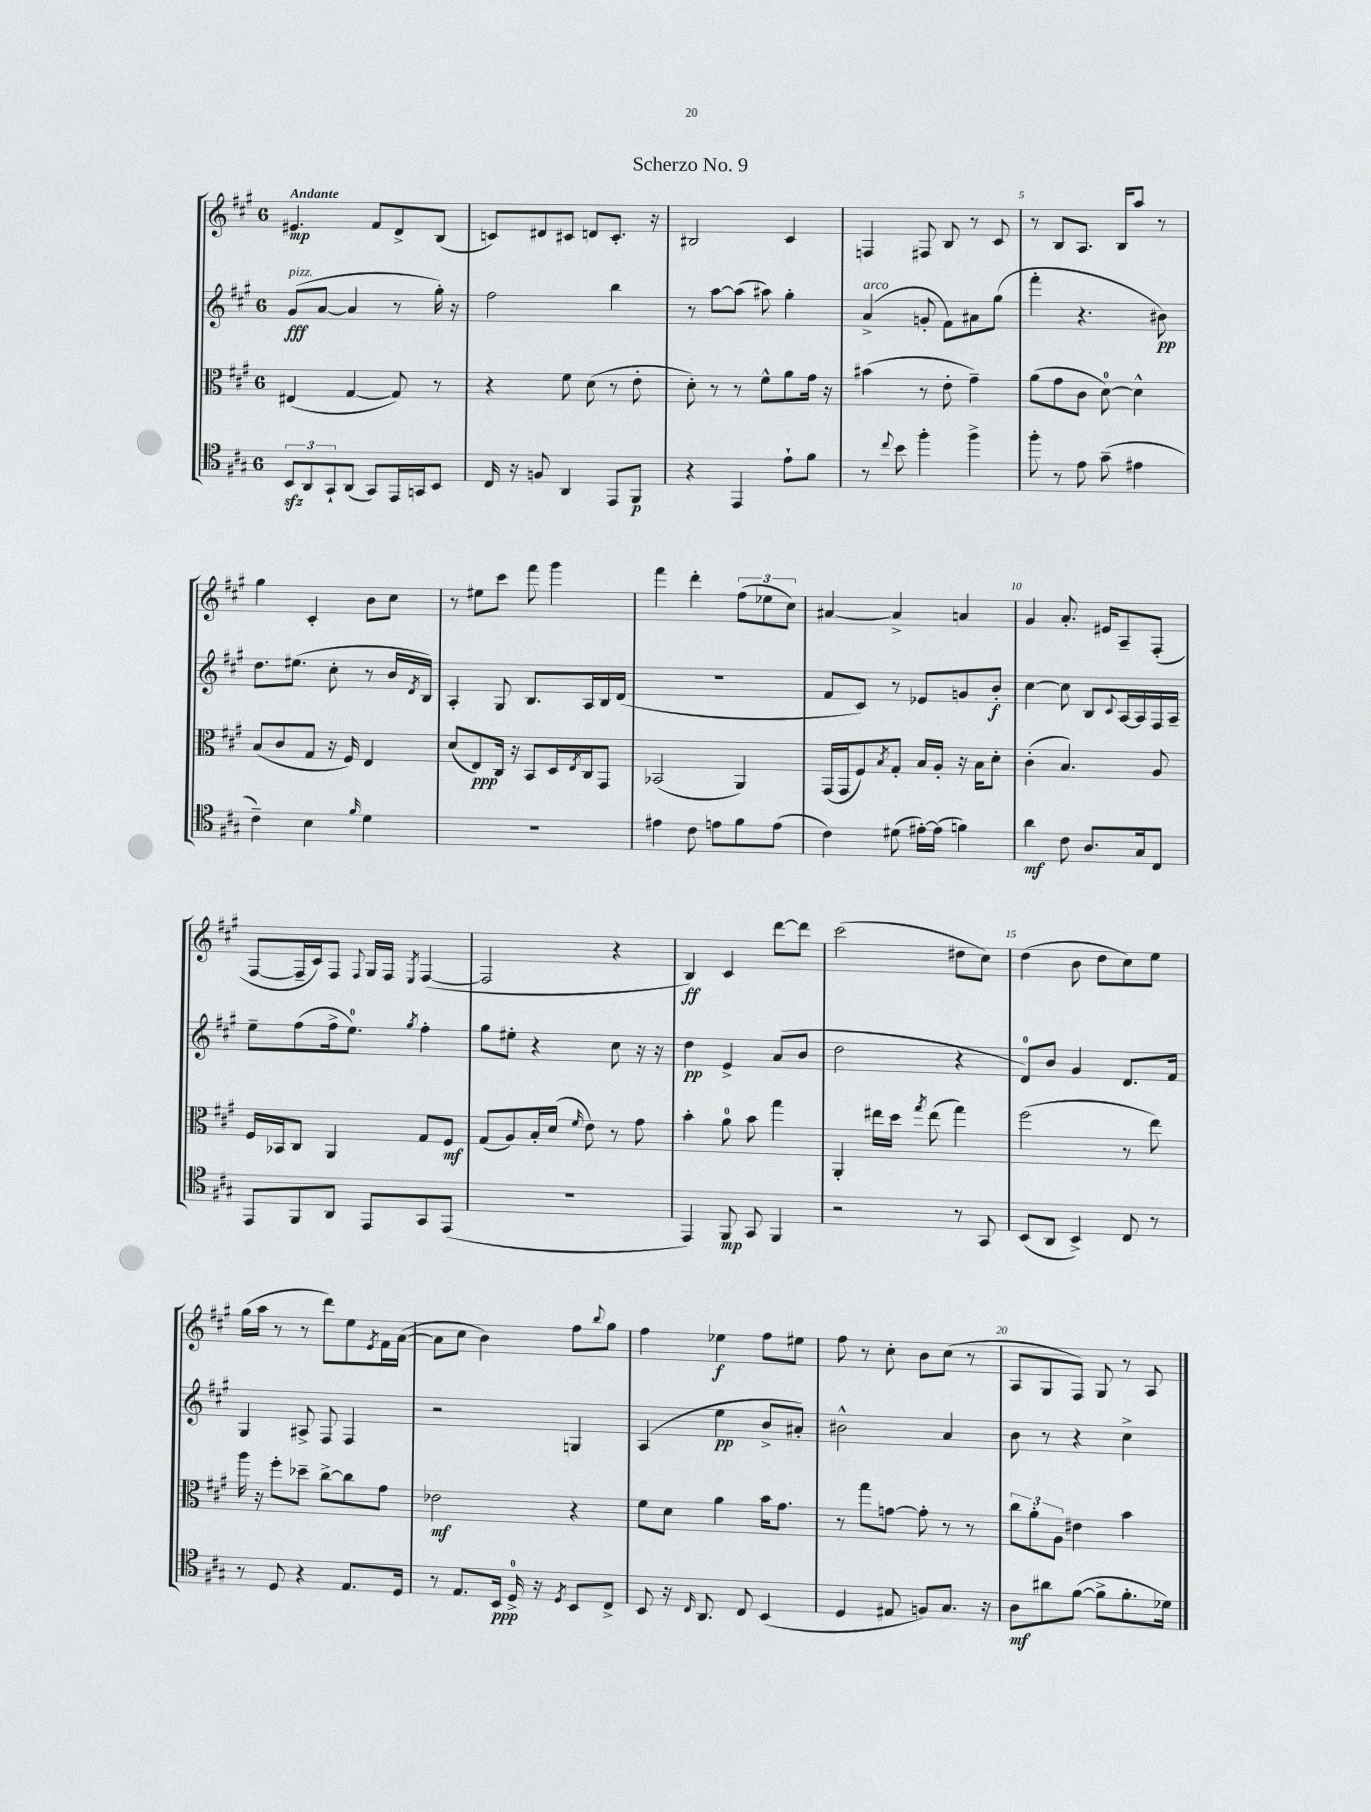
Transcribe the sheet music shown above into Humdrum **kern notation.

**kern	**kern	**kern	**kern
*staff4	*staff3	*staff2	*staff1
*clefC4	*clefC3	*clefG2	*clefG2
*k[f#c#g#]	*k[f#c#g#]	*k[f#c#g#]	*k[f#c#g#]
*M6/8	*M6/8	*M6/8	*M6/8
12BB	(4E#	(8g#	4.e#
12AA	.	.	.
.	.	[8a	.
12GG#`	.	.	.
(8AA	[4G#	4a]	.
8GG#)	.	.	8f#
16EE	8G#])	8r	8d^
16GG	.	.	.
8BB	8r	16gg#')	(8B
.	.	16r	.
=	=	=	=
16C#	4r	2ff#	8c)
16r	.	.	.
8F	.	.	8d#
4AA	8f#	.	8c#
.	(8d	.	8d
8EE	8r	4bb	8.c#'
8FF#	8e'	.	.
.	.	.	16r
=	=	=	=
4r	8d')	8r	2B#
.	8r	[8aa	.
4EE	8r	(8aa]	.
.	8f#^^	8aa#)	.
8e`	8a	4gg#'	4c#
8f#	16g#	.	.
.	16r	.	.
=	=	=	=
8r	(4b#	(4a^	4F
8qqcc#	.	.	.
8b	.	.	.
4ff#'	8r	8g'	8F#
.	8e'	8f#)	8B
4ff#^	4g#~)	8a#	8r
.	.	(8gg#	8c#
=	=	=	=
8ff#'	(8a	4fff#'	8r
8r	8g#	.	8B
8e	8c#	4.r	8.A
(8g#~	[8d)	.	.
.	.	.	16B
4e#	4d^^]	.	8aa
.	.	8b#)	8r
=	=	=	=
4c#~)	(8B	8.dd	4gg#
.	8c#	.	.
.	.	(8.ee#	.
4B	8G#	.	4c#'
.	16r	8cc#'	.
.	16F#)	.	.
16qqf#	.	.	.
4d	4E	8r	8b
.	.	16b	8cc#
.	.	8qd	.
.	.	16B)	.
=	=	=	=
2.r	(8d	4A'	8r
.	8E)	.	8ee#
.	16C#	8G#	8ccc#
.	16r	.	.
.	8BB	8.B	8fff#
.	16D	.	4ggg#
.	8qE	.	.
.	16C#	16A	.
.	8GG#	16B	.
.	.	(16d	.
=	=	=	=
4e#	(2BB-	2.r	4fff#
8c#	.	.	4ddd'
8e	.	.	.
8f#	4AA)	.	(12ff#
.	.	.	12ee-
(8e	.	.	.
.	.	.	12cc#)
=	=	=	=
4c#)	(16GG#	8f#	[4a#
.	16GG#	.	.
.	8F#)	8c#)	.
.	8qB	.	.
(8d#	8G#'	8r	4a#^]
[16e#')	16B	8e-	.
(16e#]	16A'	.	.
4f)	16r	8g	4a
.	16B	.	.
.	8d'	8b'	.
=	=	=	=
4a	(4c#'	[4cc#	4g#
8c#	4.B)	8cc#]	8.a'
8.A	.	8B	.
.	.	.	16e#
.	.	8qqc#	.
.	.	[16A	8A~
16G#	.	16A]	.
8C#	8A	16F#	(8F#'
.	.	16A~	.
=	=	=	=
8EE	16F#	8ee~	[8F#
.	16BB-	.	.
8FF#	8C#	(8ff#	16F#~]
.	.	.	16c#)
8AA	4AA	16ff#^	8F#
.	.	8.ee)	.
.	.	.	8qqF#
8EE	.	.	16G#
.	.	.	16F#
.	.	8qgg#	8qE
8GG#	8G#	4ff#'	([4F#
(8EE	8F#	.	.
=	=	=	=
2.r	(8G#	8gg#	2F#]
.	8A)	8ee#'	.
.	16B'	4r	.
.	(16d	.	.
.	16qqf#	.	.
.	8e)	.	.
.	8r	8cc#	4r
.	8g#	16r	.
.	.	16r	.
=	=	=	=
4EE)	4b'	4dd	4B)
8FF#	8a	4e^	4c#
8GG#	8b	.	.
4FF#	4gg#	(8a	[8ddd
.	.	8b	8ddd]
=	=	=	=
2r	4AA'	2dd	(2ccc#
.	16ee#	.	.
.	16dd	.	.
.	8qgg#	.	.
.	(8ee#	.	.
8r	4gg#)	4r	8dd#
8GG#	.	.	8cc#)
=	=	=	=
(8BB	(2ff#	8d)	(4dd
8AA	.	8b	.
4BB^)	.	4g#	8b
.	.	.	8dd
8C#	8r	8.d	8cc#)
8r	8ee)	.	8ee
.	.	16f#	.
=	=	=	=
8r	16aa	4G#	(16gg#
.	16r	.	16aa
8D	8ff#'	.	8r
4r	8dd-~	8A#^	8r
.	[8cc#^	8F#	8ddd)
8.E	8cc#]	4F#	8ee
.	.	.	8qe
.	8g#	.	16f#
16D	.	.	([16a
=	=	=	=
8r	2e-	2r	8a]
8.E	.	.	8cc#
.	.	.	4b)
16BB	.	.	.
16D^	.	.	.
16r	.	.	.
8qD	.	.	.
8BB	4r	4G	8ff#
.	.	.	8qqbb
8C#^	.	.	8gg#
=	=	=	=
8BB	8f#	(4A	4ff#
16r	8d	.	.
16qqC#	.	.	.
8.AA	.	.	.
.	4a	4ee	4ee-
8C#	.	.	.
(4BB	16b	8b^	8ff#
.	8.g#	.	.
.	.	8a#')	8ee#
=	=	=	=
4D	8r	2b#^^	8ff#
.	8gg#	.	8r
8E#	[8g	.	8cc#'
8F)	8g']	.	8b
8.G#	8r	4a	(8cc#
.	8r	.	8r
16r	.	.	.
=	=	=	=
8A	12cc#	8b	8A
.	12a'	.	.
8a#	.	8r	8G#
.	12A	.	.
([8f#	4e#	4r	8F#)
8f#^]	.	.	8G#
8.f#'	4b	4cc#^	8r
.	.	.	8A
16d-)	.	.	.
==	==	==	==
*-	*-	*-	*-
